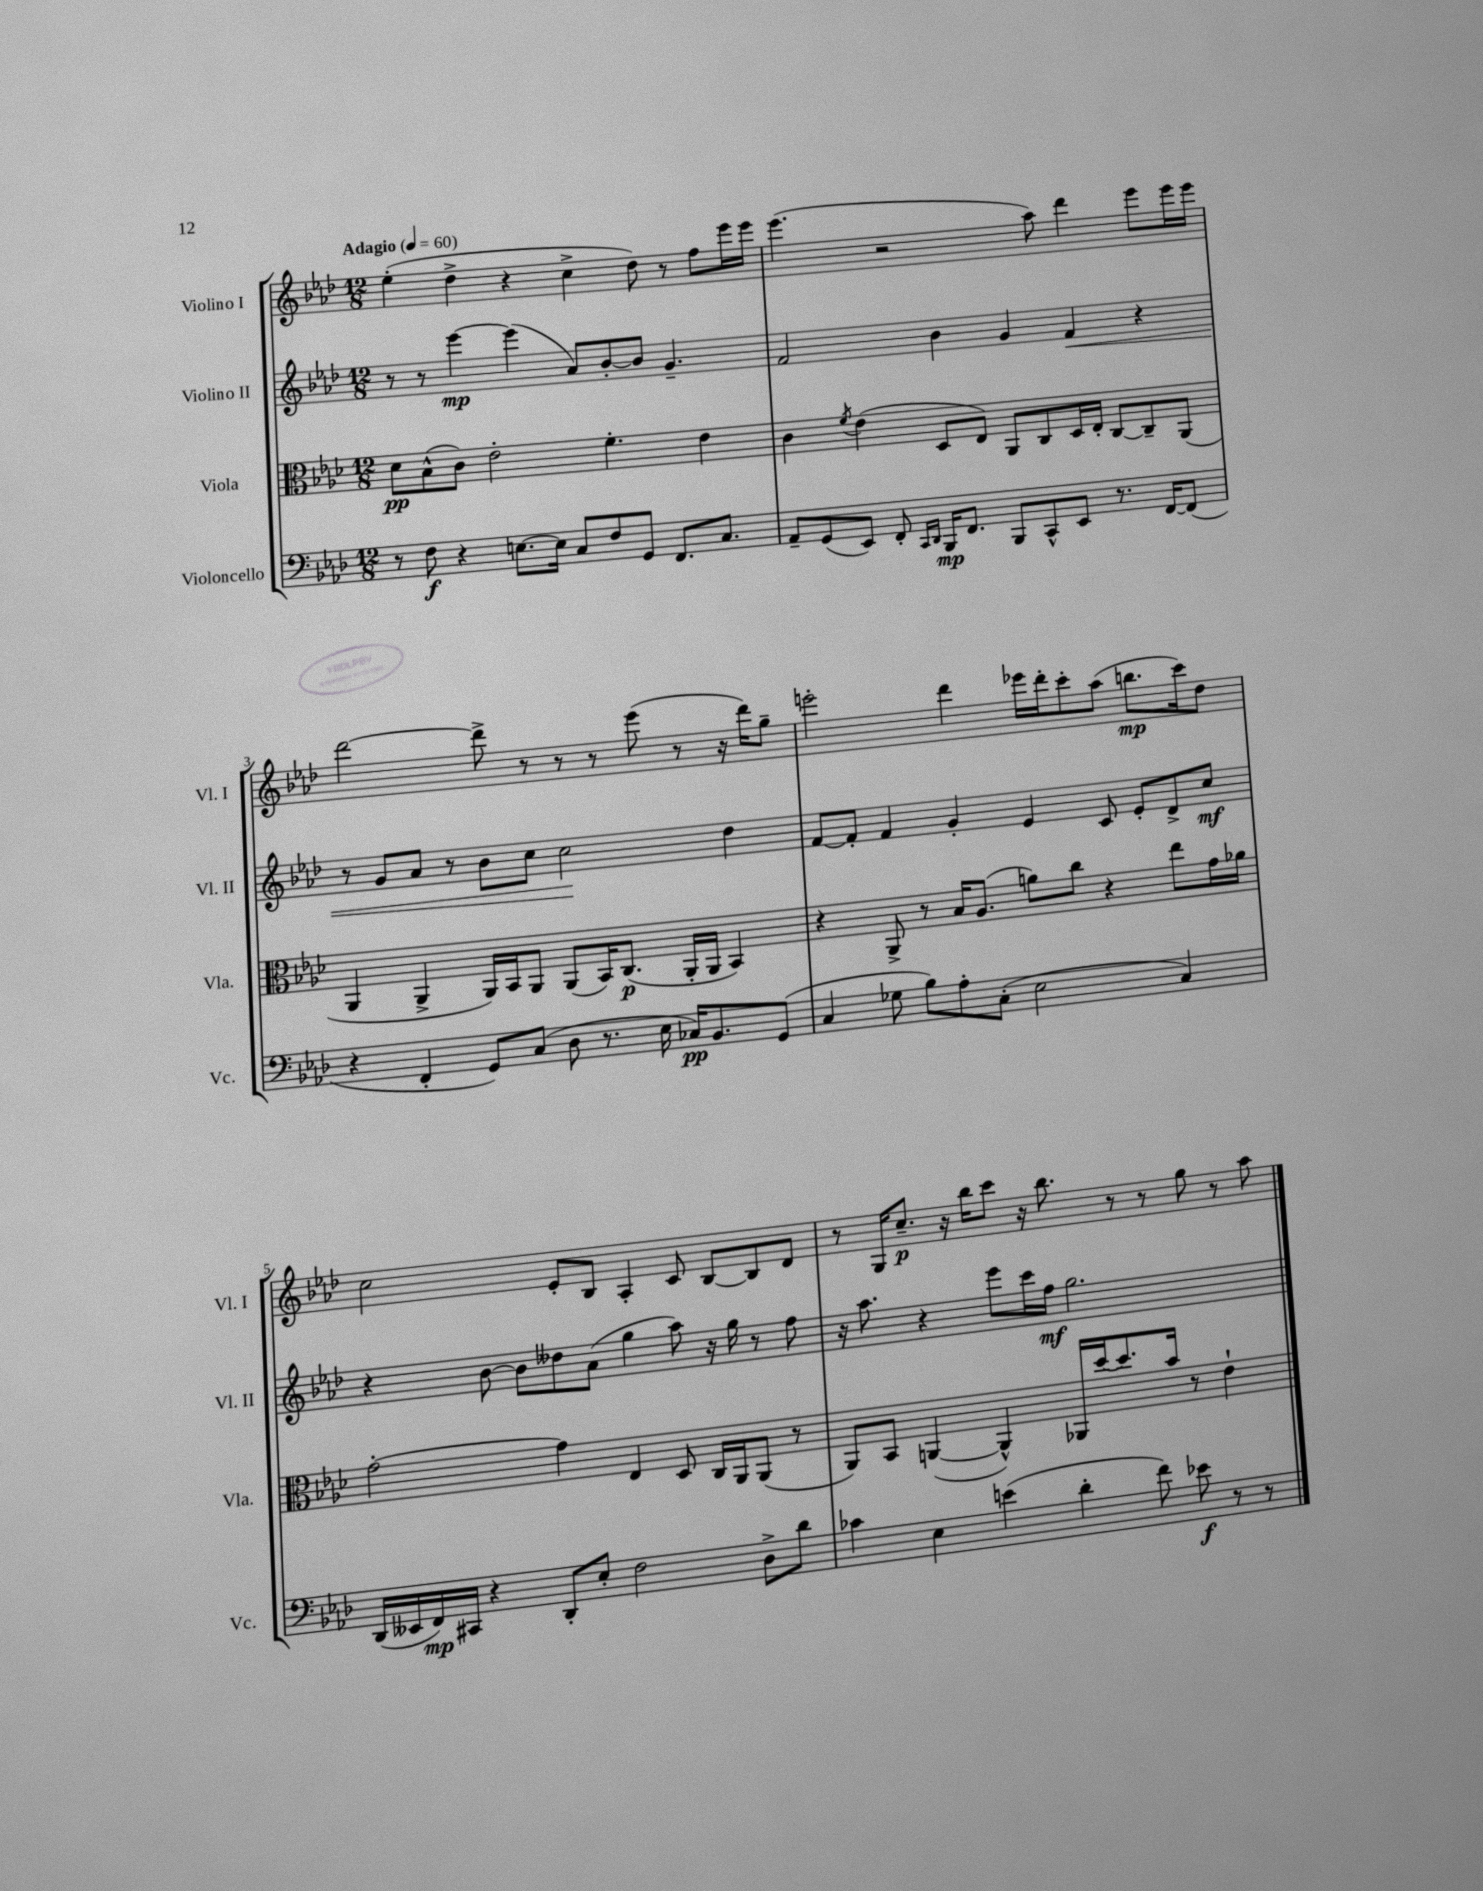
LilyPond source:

<<
\new StaffGroup <<
\new Staff = "s0" \with { instrumentName = "Violino I" shortInstrumentName = "Vl. I" } {
    \clef treble \key aes \major \numericTimeSignature \time 12/8 \tempo "Adagio" 4 = 60
    ees''4-.( des''4-> r4 c''4-> des''8) r8 f''8 ees'''16 ees'''16 |
    ees'''4.( r2 aes''8) des'''4 ees'''8 ees'''16 ees'''16 |
    des'''2~ des'''8-> r8 r8 r8 ees'''8( r8 r16 des'''16) g''8-- |
    e'''2-. des'''4 ees'''16 des'''16-. c'''8-. aes''8( b''8.\mp c'''16) des''8 |
    c''2 ees'8-. bes8 aes4-. c'8 bes8~ bes8 des'8 |
    r8 g16 c''8.--\p r16 bes''16 c'''8 r16 bes''8. r8 r8 g''8 r8 aes''8 \bar "|." |
}
\new Staff = "s1" \with { instrumentName = "Violino II" shortInstrumentName = "Vl. II" } {
    \clef treble \key aes \major \numericTimeSignature \time 12/8
    r8 r8 ees'''4~\mp ees'''4( aes'8) bes'8~-. bes'8 g'4.-- |
    f'2 bes'4 g'4 f'4\< r4 |
    r8 g'8 aes'8 r8 bes'8 c''8 c''2\! des''4 |
    f'8~ f'8-. f'4 g'4-. ees'4 c'8 ees'8-. des'8-> c''8\mf |
    r4 bes'8~ bes'8 deses''8 aes'8( g''4 aes''8) r16 g''16 r8 f''8 |
    r16 aes''8. r4 ees'''8 c'''16 f''16\mf g''2. \bar "|." |
}
\new Staff = "s2" \with { instrumentName = "Viola" shortInstrumentName = "Vla." } {
    \clef alto \key aes \major \numericTimeSignature \time 12/8
    des'8\pp bes8-^( c'8) ees'2-. f'4.-. ees'4 |
    c'4 \acciaccatura { f'8 } ees'4( des8 ees8) aes,8 c8 des16 ees16-. c8~ c8-- aes,8( |
    aes,4 aes,4-> aes,16) bes,16 aes,8 aes,8( bes,16) c8.\p( aes,16-. aes,16 bes,4) |
    r4 aes,8-> r8 bes16 aes8.( a'8) c''8 r4 ees''8 g'16 aes'16 |
    g'2~-. g'4 ees4 des8 c16 aes,16 aes,8( r8 |
    aes,8) bes,8 a,4~( a,4-^) aes,16 des''16~ des''8. bes'16 r8 ees'4-! \bar "|." |
}
\new Staff = "s3" \with { instrumentName = "Violoncello" shortInstrumentName = "Vc." } {
    \clef bass \key aes \major \numericTimeSignature \time 12/8
    r8 f8\f r4 e8.~ e16 c8 f8 g,8 f,8. c8. |
    aes,8-- g,8( ees,8) f,8-. \grace { c,16 des,16 } bes,,16\mp f,8. bes,,8 c,8-^ ees,8 r8. f,16~ f,8( |
    r4 f,4-. g,8) c8( des8 r8. ees16 ces16\pp) bes,8. g,8( |
    c4 ges8 bes8) aes8-. c8-.( ees2 c4) |
    des,16( eeses,16 f,16\mp) cis,16 r4 des,8-. ees8-. f2 des8-> des'8 |
    ces'4 ees4 e'4( des'4-. f'8) ees'8\f r8 r8 \bar "|." |
}
>>
>>
